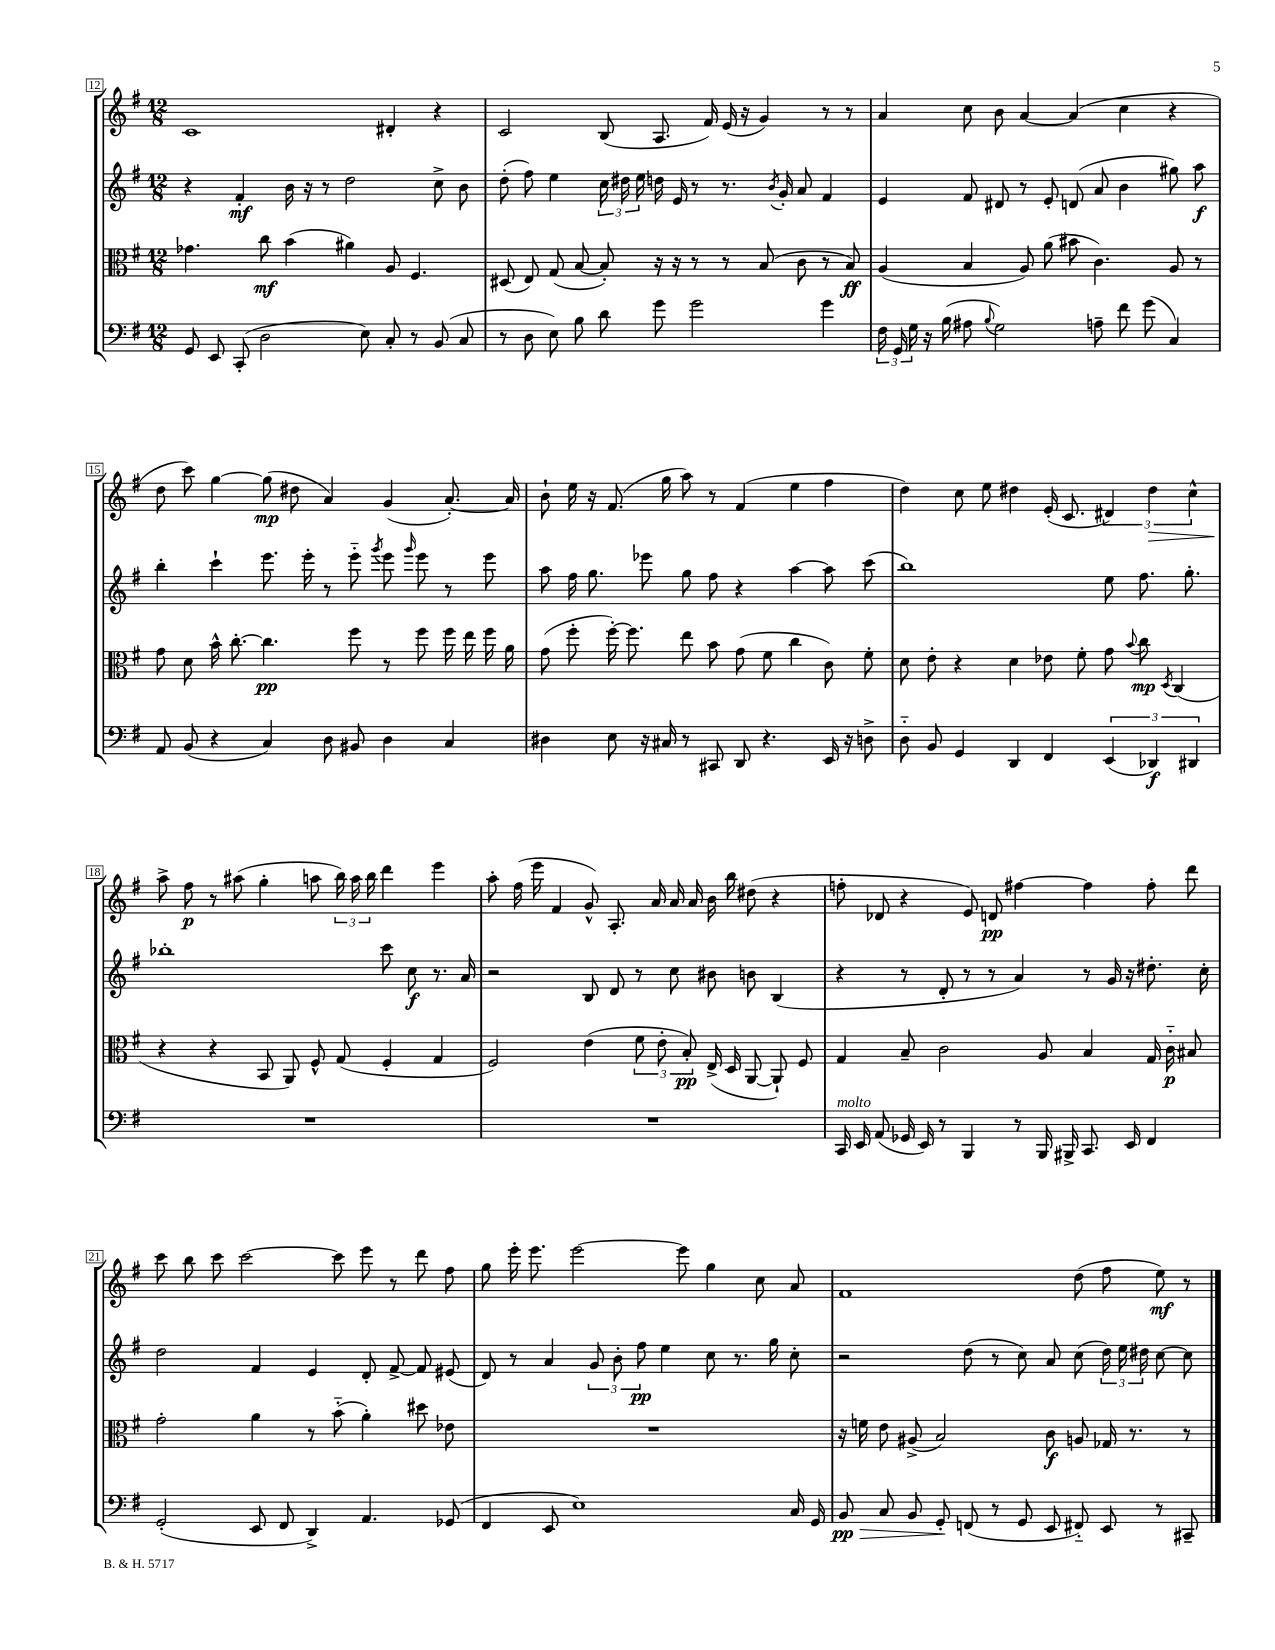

**kern	**kern	**kern	**kern
*staff4	*staff3	*staff2	*staff1
*clefF4	*clefC3	*clefG2	*clefG2
*k[f#]	*k[f#]	*k[f#]	*k[f#]
*M12/8	*M12/8	*M12/8	*M12/8
8GG/	4.g-\	4r	1c
8EE/	.	.	.
(8CC'/	.	4f#'/	.
2D\	8cc\	.	.
.	(4b\	16b\	.
.	.	16r	.
.	.	8r	.
.	4a#\)	2dd\	.
8E\)	.	.	.
8C'/	8A/	.	4d#'/
8r	4.F#/	.	.
(8BB/	.	8cc^\	4r
8C/	.	8b\	.
=	=	=	=
8r	(8D#/	(8dd'\	2c/
8D\	8E/)	8ff#\)	.
8E\)	(8G/	4ee\	.
8B\	[8B/	.	.
8d\	8B'/])	24cc\	(8B/
.	.	24dd#\	.
.	.	24ee\	.
8g\	16r	16dd\	8.A/
.	16r	16e/	.
2g\	8r	8r	.
.	.	.	16f#/)
.	8r	8.r	(16e/
.	.	.	16r
.	(8B/	.	4g/)
.	.	8qb/	.
.	.	16g'/	.
.	8c\	8a/	.
4g\	8r	4f#/	8r
.	8B/)	.	8r
=	=	=	=
24F#\	(4A/	4e/	4a/
24GG/	.	.	.
24G\	.	.	.
16r	.	.	.
(16B\	.	.	.
8A#\	4B/	8f#/	8cc\
8qqB/	.	.	.
2G\)	.	8d#/	8b\
.	8A/)	8r	[4a/
.	(8a\	8e'/	.
.	8b#\	(8d/	(4a/]
8A~\	4.c\)	8a/	.
8f#\	.	4b\	4cc\
(8g\	.	.	.
4C/)	8A/	8gg#\)	4r
.	8r	8aa\	.
=	=	=	=
8AA/	8g\	4bb'\	8dd\
(8BB/	8d\	.	8ccc\)
4r	16b^^\	4ccc`\	[4gg\
.	[8.cc'\	.	.
4C/)	4.cc\]	8.eee\	(8gg\]
.	.	.	8dd#\
.	.	16eee'\	.
8D\	.	8r	4a/)
8BB#/	8ff#\	8eee'~\	.
.	.	8qggg/	.
4D\	8r	8eee\	(4g/
.	.	16qqggg/	.
.	8ff#\	8eee\	.
4C/	16ff#\	8r	[8.a'/)
.	16ee\	.	.
.	16ff#\	8eee\	.
.	16a\	.	16a/]
=	=	=	=
4D#\	(8g\	8aa\	8b`\
.	8ff#'\	16ff#\	16ee\
.	.	8.gg\	16r
8E\	[16ff#'\)	.	(8.f#/
.	8.ff#\]	.	.
16r	.	8eee-\	.
16C#/	.	.	16gg\
8r	8ee\	8gg\	8aa\)
8CC#/	8b\	8ff#\	8r
8DD/	(8g\	4r	(4f#/
4.r	8f#\	.	.
.	4cc\	[4aa\	4ee\
16EE/	8c\)	8aa\]	4ff#\
16r	.	.	.
8D^\	8f#'\	(8ccc\	.
=	=	=	=
8D'~\	8d\	1bb)	4dd\)
8BB/	8e'\	.	.
4GG/	4r	.	8cc\
.	.	.	8ee\
4DD/	4d\	.	4dd#\
4FF#/	8e-\	.	(16e'/
.	.	.	8.c/
.	8f#'\	.	.
(6EE/	8g\	8ee\	6d#/)
.	8qqb/	.	.
.	8cc\	8.ff#\	.
6DD-/)	.	.	6dd#\
.	8qD/	.	.
.	(4C/	.	.
.	.	8.gg'\	.
6DD#/	.	.	6cc^^\
=	=	=	=
1.r	4r	1bb-'	8aa^\
.	.	.	8ff#\
.	4r	.	8r
.	.	.	(8aa#\
.	8BB/	.	4gg'\
.	8AA/)	.	.
.	8F#^^/	.	8aa\
.	(8G/	.	24bb\)
.	.	.	24aa\
.	.	.	24bb\
.	4F#'/	8ccc\	4ddd\
.	.	8cc\	.
.	4G/	8.r	4eee\
.	.	16a/	.
=	=	=	=
1.r	2F#/)	2r	8aa'\
.	.	.	(16ff#\
.	.	.	16eee\
.	.	.	4f#/
.	(4e\	8B/	8g^^/)
.	.	8d/	8.A'/
.	12f#\	8r	.
.	.	.	16a/
.	12e'\	.	.
.	.	8cc\	16a/
.	12B'/)	.	.
.	.	.	16a/
.	(16E^/	8b#\	16b\
.	16D/	.	16bb\
.	[8AA/	8b\	(8dd#\
.	8AA`/])	(4B/	4r
.	8F#/	.	.
=	=	=	=
16CC/	4G/	4r	8ff'\
16EE/	.	.	.
(8AA/	.	.	8d-/
16GG-/	8B~/	8r	4r
16EE/)	.	.	.
8r	2c\	8d'/	.
4BBB/	.	8r	8e/)
.	.	8r	8d/
8r	.	4a/)	[4ff#\
16BBB/	8A/	.	.
16BBB#^/	.	.	.
8.CC/	4B/	8r	4ff#\]
.	.	16g/	.
16EE/	.	16r	.
4FF#/	16G/	8.dd#'\	8ff#'\
.	16c'~\	.	.
.	8B#/	.	8ddd\
.	.	16cc'\	.
=	=	=	=
(2GG'/	2g'\	2dd\	8ccc\
.	.	.	8bb\
.	.	.	8ccc\
.	.	.	[2ccc\
8EE/	4a\	4f#/	.
8FF#/	.	.	.
4DD^/)	8r	4e/	.
.	(8b'~\	.	8ccc\]
4.AA/	4a'\)	8d'/	8eee\
.	.	[8f#^/	8r
.	8dd#\	8f#/]	8ddd\
(8GG-/	8e-\	(8e#/	8ff#\
=	=	=	=
4FF#/	1.r	8d/)	8gg\
.	.	8r	16eee'\
.	.	.	8.eee\
8EE/	.	4a/	.
1E)	.	.	[2eee\
.	.	12g/	.
.	.	12b'\	.
.	.	12ff#\	.
.	.	4ee\	.
.	.	.	8eee\]
.	.	8cc\	4gg\
.	.	8.r	.
.	.	.	8cc\
.	.	16gg\	.
16C/	.	8cc'\	8a/
16GG/	.	.	.
=	=	=	=
8BB/	16r	2r	1f#
.	16f\	.	.
8C/	8e\	.	.
8BB/	(8A#^/	.	.
8GG'/	2B/)	.	.
(8FF/	.	(8dd\	.
8r	.	8r	.
8GG/	.	8cc\)	.
8EE/	8c\	8a/	.
8FF#'~/)	8A/	(8cc\	(8dd\
8EE/	16G-/	24dd\)	8ff#\
.	.	24ee\	.
.	8.r	.	.
.	.	24dd#\	.
8r	.	[8cc\	8ee\)
8CC#~/	8r	8cc\]	8r
==	==	==	==
*-	*-	*-	*-
